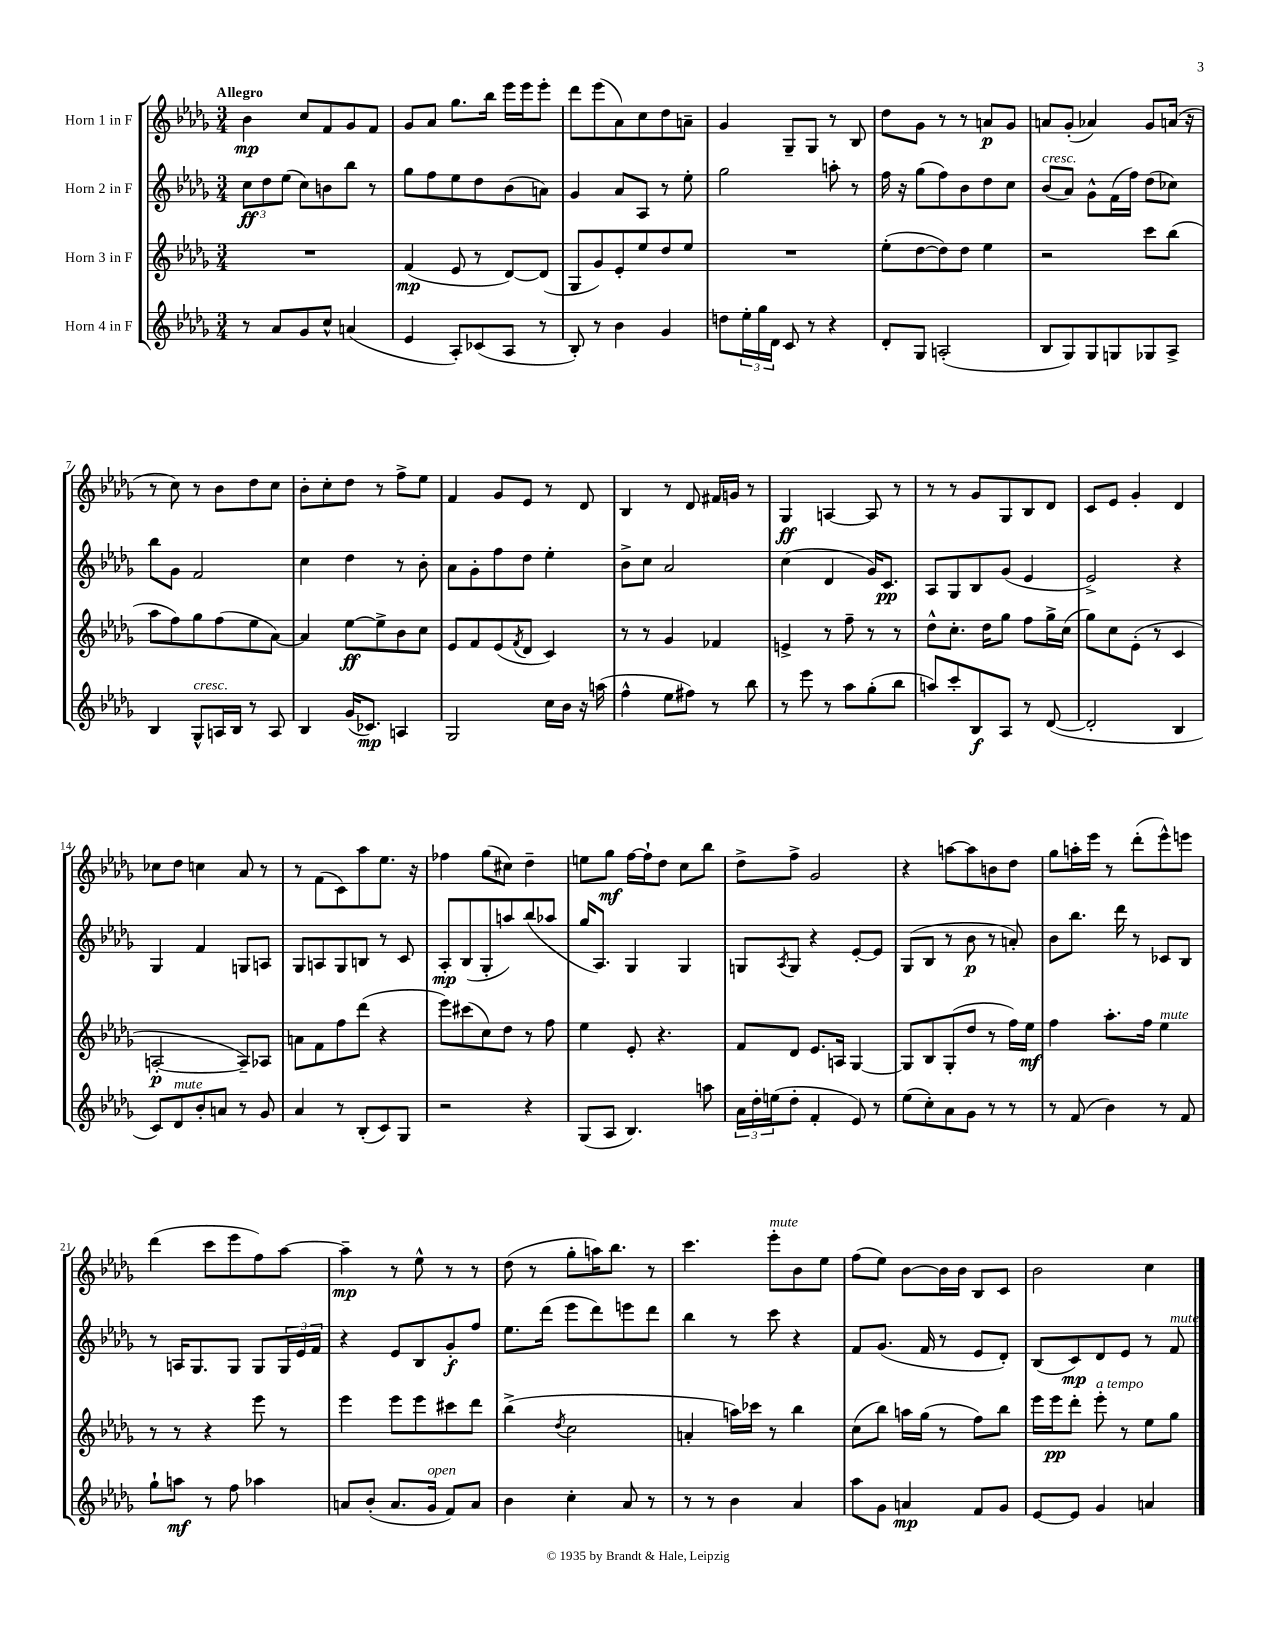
<<
\new StaffGroup <<
\new Staff = "s0" \with { instrumentName = "Horn 1 in F" } {
    \clef treble \key des \major \numericTimeSignature \time 3/4 \tempo "Allegro"
    bes'4\mp c''8 f'8 ges'8 f'8 |
    ges'8 aes'8 ges''8. bes''16 ees'''16 ees'''16 ees'''8-. |
    des'''8 ees'''8( aes'8) c''8 des''8 a'8-- |
    ges'4 ges8-- ges8 r8 bes8 |
    des''8 ges'8 r8 r8 a'8\p ges'8 |
    a'8 ges'8-.( aes'4) ges'8 a'16( r16 |
    r8 c''8) r8 bes'8 des''8 c''8 |
    bes'8-. c''8-. des''8 r8 f''8-> ees''8 |
    f'4 ges'8 ees'8 r8 des'8 |
    bes4 r8 des'8 fis'16 g'16 r8 |
    ges4\ff a4~ a8 r8 |
    r8 r8 ges'8 ges8 bes8 des'8 |
    c'8 ees'8 ges'4-. des'4 |
    ces''8 des''8 c''4 aes'8 r8 |
    r8 f'8( c'8) aes''8 ees''8. r16 |
    fes''4 ges''8( cis''8) des''4-- |
    e''8 ges''8\mf f''16~ f''16-! des''8 c''8 bes''8 |
    des''8-> f''8-> ges'2 |
    r4 a''8~ a''8 b'8 des''8 |
    ges''8 a''16-. ees'''16 r8 des'''8-.( ees'''8-^) e'''8 |
    des'''4( c'''8 ees'''8 f''8) aes''8~ |
    aes''4--\mp r8 ees''8-^ r8 r8 |
    des''8( r8 ges''8-. a''16) bes''8. r8 |
    c'''4. ees'''8-.^\markup { \italic "mute" } bes'8 ees''8 |
    f''8( ees''8) bes'8~ bes'16 bes'16 bes8 c'8 |
    bes'2 c''4 \bar "|." |
}
\new Staff = "s1" \with { instrumentName = "Horn 2 in F" } {
    \clef treble \key des \major \numericTimeSignature \time 3/4
    \tuplet 3/2 { c''8\ff des''8 ees''8( } c''8) b'8 bes''8 r8 |
    ges''8 f''8 ees''8 des''8 bes'8( a'8) |
    ges'4 aes'8 aes8 r8 ees''8-. |
    ges''2 a''8-. r8 |
    f''16 r16 ges''8( f''8) bes'8 des''8 c''8 |
    bes'8^\markup { \italic "cresc." }( aes'8) ges'8-^ f'16( f''16) des''8( ces''8) |
    bes''8 ges'8 f'2 |
    c''4 des''4 r8 bes'8-. |
    aes'8 ges'8-. f''8 des''8 ees''4-. |
    bes'8-> c''8 aes'2 |
    c''4( des'4 ges'16) c'8.\pp |
    aes8 ges8 bes8 ges'8( ees'4 |
    ees'2->) r4 |
    ges4 f'4 g8 a8 |
    ges8 a8 ges8 b8 r8 c'8 |
    aes8-.\mp bes8( ges8-. a''8) bes''8( aes''8 |
    ges''16 aes8.) ges4 ges4 |
    g8 \acciaccatura { aes8 } g8 r4 ees'8~-. ees'8 |
    ges8( bes8 r8 bes'8\p r8 a'8-.) |
    bes'8 bes''8. des'''16 r8 ces'8 bes8 |
    r8 a16 ges8. ges8 ges8 \tuplet 3/2 { ges16 ees'16 f'16 } |
    r4 ees'8 bes8 ges'8-.\f f''8 |
    ees''8. des'''16( ees'''8 des'''8) e'''8 des'''8 |
    bes''4 r8 c'''8 r4 |
    f'8 ges'8.( f'16 r8 ees'8 des'8-.) |
    bes8( c'8\mp) des'8 ees'8 r8 f'8^\markup { \italic "mute" } \bar "|." |
}
\new Staff = "s2" \with { instrumentName = "Horn 3 in F" } {
    \clef treble \key des \major \numericTimeSignature \time 3/4
    R2. |
    f'4\mp( ees'8 r8 des'8~) des'8( |
    ges8 ges'8) ees'8-. ees''8 des''8 ees''8 |
    R2. |
    ees''8-.( des''8~ des''8) des''8 ees''4 |
    r2 c'''8 bes''8( |
    aes''8 f''8) ges''8 f''8( ees''8 aes'8~) |
    aes'4 ees''8~\ff ees''8-> bes'8 c''8 |
    ees'8 f'8 ees'8( \acciaccatura { f'8 } des'8 c'4) |
    r8 r8 ges'4 fes'4 |
    e'4-> r8 f''8-- r8 r8 |
    des''8-^ c''8.-. des''16 ges''8 f''8 ges''16-> c''16( |
    ges''8) c''8 ees'8-.( r8 c'4 |
    a2~-.\p a8--) aes8 |
    a'8 f'8 f''8 des'''8( r4 |
    ees'''8) cis'''8( c''8) des''8 r8 f''8 |
    ees''4 ees'8-. r4. |
    f'8 des'8 ees'8. a16 ges4~ |
    ges8 bes8 ges8-.( des''8 r8 f''16) ees''16\mf |
    f''4 aes''8.-. f''16 ees''4^\markup { \italic "mute" } |
    r8 r8 r4 ees'''8 r8 |
    ees'''4 ees'''8 ees'''8 cis'''8 des'''8 |
    bes''4->( \acciaccatura { des''8 } c''2 |
    a'4-. a''16) ces'''16 r8 bes''4 |
    c''8( bes''8) a''16 ges''16( r8 f''8) bes''8 |
    ees'''16 ees'''16\pp des'''8-. ees'''8-.^\markup { \italic "a tempo" } r8 ees''8 ges''8 \bar "|." |
}
\new Staff = "s3" \with { instrumentName = "Horn 4 in F" } {
    \clef treble \key des \major \numericTimeSignature \time 3/4
    r8 aes'8 ges'8 c''8-^ a'4( |
    ees'4 aes8-.) ces'8( aes8 r8 |
    bes8-.) r8 bes'4 ges'4 |
    d''8 \tuplet 3/2 { ees''16-. ges''16 des'16 } c'8 r8 r4 |
    des'8-. ges8 a2-.( |
    bes8 ges8) ges8 g8 ges8 aes8-> |
    bes4 ges8-^^\markup { \italic "cresc." } a16 bes16 r8 a8 |
    bes4 ges'16( ces'8.\mp) a4 |
    ges2 c''16 bes'16 r16 a''16( |
    f''4-^ ees''8 fis''8) r8 bes''8 |
    r8 ees'''8 r8 aes''8 ges''8-.( bes''8 |
    a''8) c'''8-. bes8\f aes8 r8 des'8~( |
    des'2-. bes4 |
    c'8) des'8^\markup { \italic "mute" } bes'8-. a'8 r8 ges'8 |
    aes'4 r8 bes8-.( c'8) ges8 |
    r2 r4 |
    ges8( aes8 bes4.) a''8 |
    \tuplet 3/2 { aes'16 des''16-. e''16( } des''8-. f'4-. ees'8) r8 |
    ees''8( c''8-.) aes'8 ges'8 r8 r8 |
    r8 f'8( bes'4) r8 f'8 |
    ges''8-! a''8\mf r8 f''8 aes''4 |
    a'8 bes'8-.( a'8. ges'16^\markup { \italic "open" } f'8) a'8 |
    bes'4 c''4-. aes'8 r8 |
    r8 r8 bes'4 aes'4 |
    aes''8 ges'8 a'4\mp f'8 ges'8 |
    ees'8~ ees'8 ges'4 a'4 \bar "|." |
}
>>
>>
